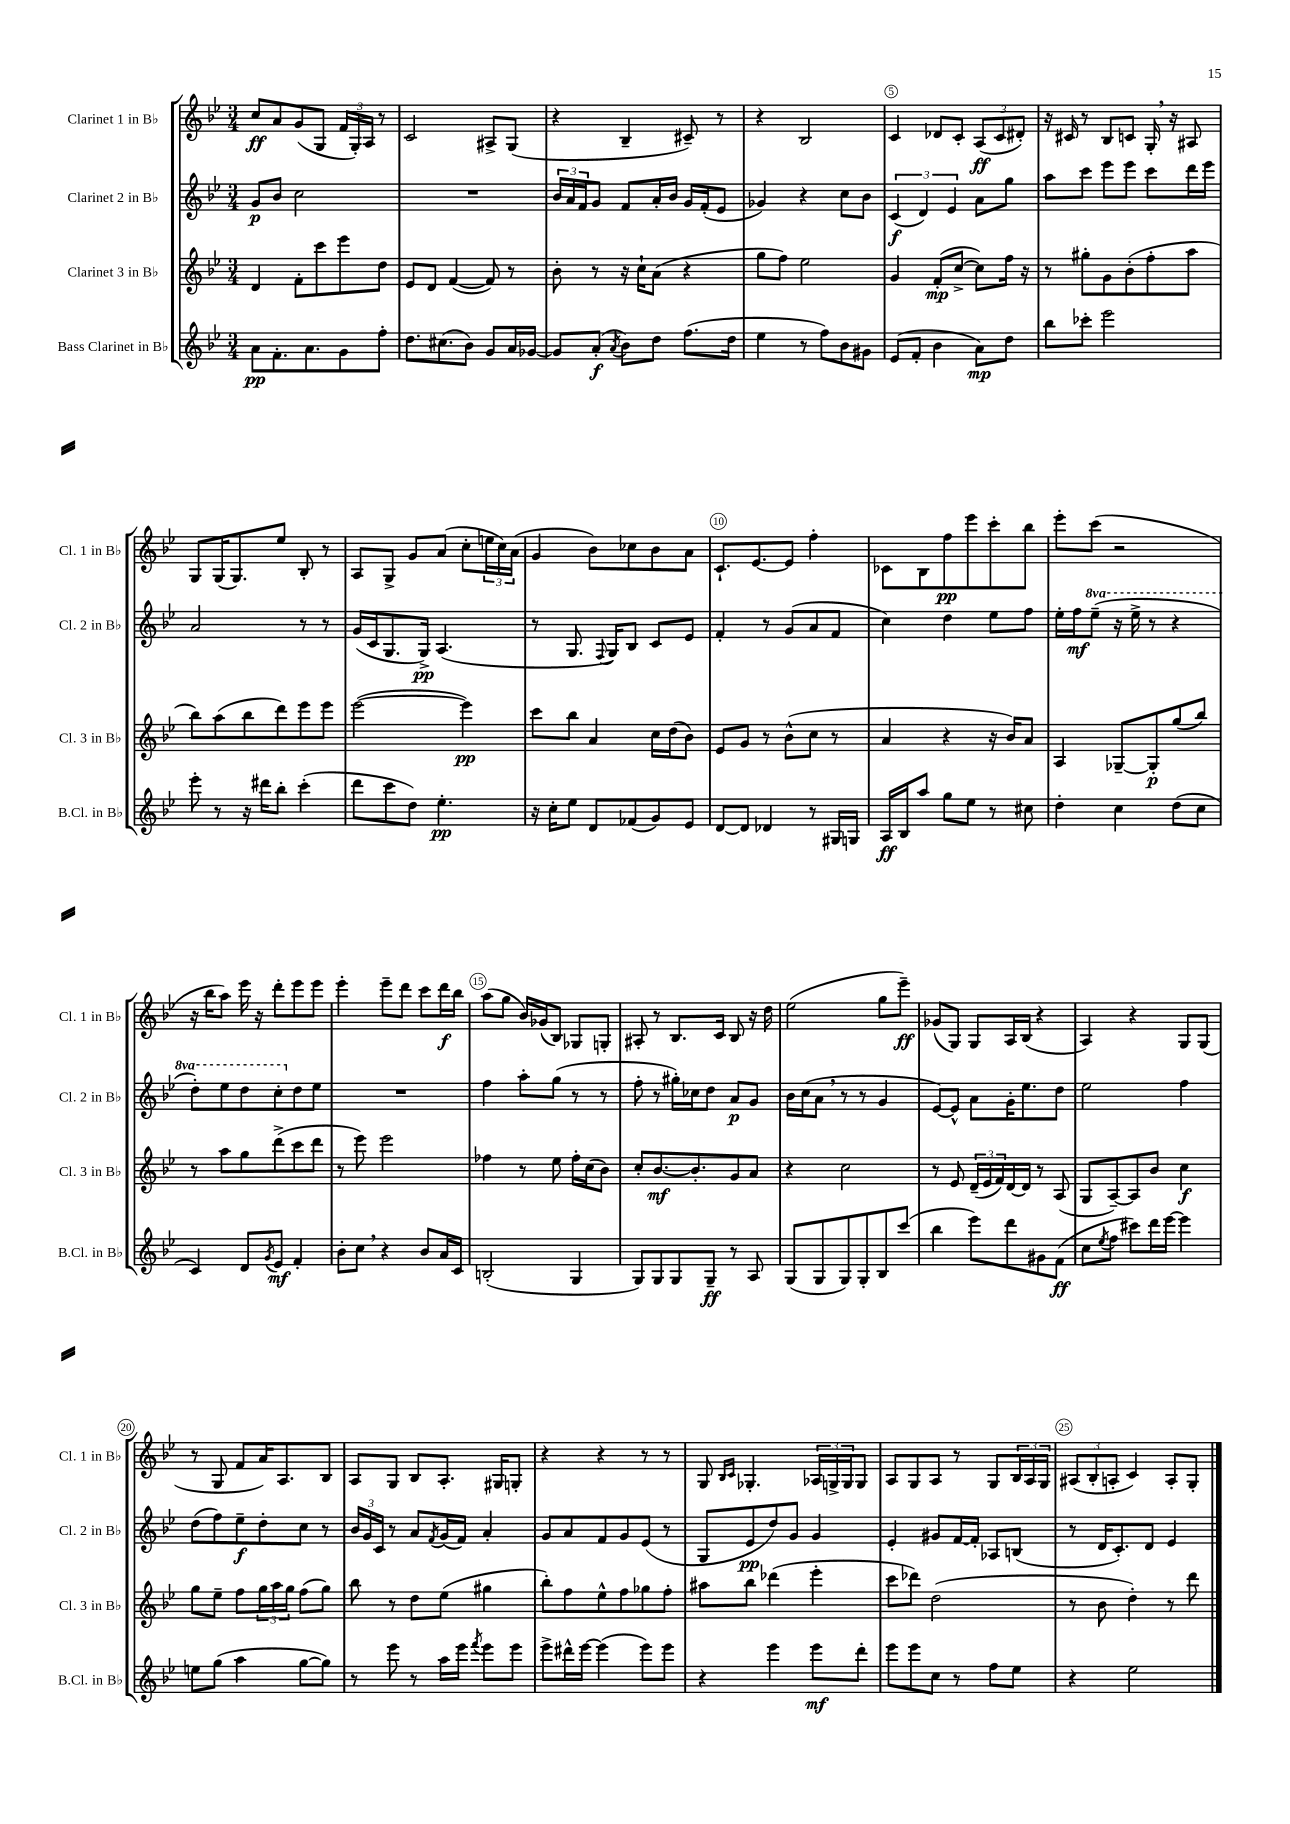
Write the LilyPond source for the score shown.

<<
\new StaffGroup <<
\new Staff = "s0" \with { instrumentName = "Clarinet 1 in Bb" shortInstrumentName = "Cl. 1 in Bb" } {
    \clef treble \key bes \major \numericTimeSignature \time 3/4
    c''8\ff a'8 g'8( g8 \tuplet 3/2 { f'16 g16-.) a16 } r8 |
    c'2 ais8-> g8( |
    r4 bes4-- cis'8--) r8 |
    r4 bes2 |
    c'4 des'8 c'8-. \tuplet 3/2 { a8\ff( c'8 dis'8-.) } |
    r16 cis'16 r8 bes8 c'8 g16-. \breathe r16 ais8 |
    g8 g16( g8.) ees''8 bes8-. r8 |
    a8 g8-> g'8 a'8( c''8-. \tuplet 3/2 { e''16 c''16) a'16( } |
    g'4 bes'8) ces''8 bes'8 a'8 |
    c'8.-! ees'8.~ ees'8 f''4-. |
    ces'8 bes8 f''8\pp ees'''8 c'''8-. bes''8 |
    ees'''8-. c'''8( r2 |
    r16 bes''16 a''8) ees'''16 r16 d'''8-. ees'''8 ees'''8 |
    ees'''4-. ees'''8-- d'''8 c'''8 d'''16\f bes''16 |
    a''8( g''8 bes'16) ges'16( bes8) ges8 g8-. |
    ais8-. r8 bes8. c'16 bes8 r16 d''16 |
    ees''2( g''8 ees'''8--\ff) |
    ges'8( g8) g8 a16 bes16( r4 |
    a4) r4 g8 g8( |
    r8 g8 f'8 a'16) a8. bes8 |
    a8 g8 bes8 a8.-. gis16 g8-. |
    r4 r4 r8 r8 |
    g8 \grace { bes16 c'16 } ges4.-. \tuplet 3/2 { aes16 g16-> g16 } g8 |
    a8 g8 a8 r8 g8 \tuplet 3/2 { bes16 a16 g16 } |
    \tuplet 3/2 { ais8( bes8-. a8-. } c'4) a8-. g8-. \bar "|." |
}
\new Staff = "s1" \with { instrumentName = "Clarinet 2 in Bb" shortInstrumentName = "Cl. 2 in Bb" } {
    \clef treble \key bes \major \numericTimeSignature \time 3/4 \set Staff.ottavationMarkups = #ottavation-simple-ordinals
    g'8\p bes'8 c''2 |
    R2. |
    \tuplet 3/2 { bes'16 a'16 f'16 } g'8 f'8 a'16-. bes'16 g'16 f'16-.( ees'8 |
    ges'4) r4 c''8 bes'8 |
    \tuplet 3/2 { c'4\f( d'4) ees'4 } a'8 g''8 |
    a''8 c'''8 ees'''8 ees'''8 c'''8 d'''16 ees'''16 |
    a'2 r8 r8 |
    g'16( c'16 g8. g16->\pp) a4.( |
    r8 g8. \appoggiatura { f8 } g16) bes8 c'8 ees'8 |
    f'4-. r8 g'8( a'8 f'8 |
    c''4) d''4 ees''8 f''8 |
    ees''16-. f''16\mf \ottava #1 ees'''8--( r16 ees'''16-> r8 r4 |
    d'''8-.) ees'''8 d'''8 c'''8-. \ottava #0 d''8 ees''8 |
    R2. |
    f''4 a''8-. g''8( r8 r8 |
    f''8-. r8 gis''16-.) ces''16 d''8 a'8\p g'8 |
    bes'16 c''16( a'8 \breathe r8 r8 g'4 |
    ees'8~) ees'8-^ a'8 g'16-. ees''8. d''8 |
    ees''2 f''4 |
    d''8( f''8) ees''8--\f d''8-. c''8 r8 |
    \tuplet 3/2 { bes'16 g'16 c'16 } r8 a'8 \acciaccatura { f'8 } g'16( f'16) a'4-. |
    g'8 a'8 f'8 g'8 ees'8( r8 |
    g8 ees'8\pp d''8) g'8 g'4 |
    ees'4-. gis'8 f'16~ f'16-. aes8 b8( |
    r8 d'16 c'8.-.) d'8 ees'4 \bar "|." |
}
\new Staff = "s2" \with { instrumentName = "Clarinet 3 in Bb" shortInstrumentName = "Cl. 3 in Bb" } {
    \clef treble \key bes \major \numericTimeSignature \time 3/4
    d'4 f'8-. c'''8 ees'''8 d''8 |
    ees'8 d'8 f'4~( f'8) r8 |
    bes'8-. r8 r16 c''16-! a'8( r4 |
    g''8 f''8) ees''2 |
    g'4 f'8-.\mp( c''8~-> c''8) f''16 r16 |
    r8 gis''8-. g'8 bes'8-.( f''8-. a''8 |
    bes''8) a''8( bes''8 d'''8) ees'''8 ees'''8 |
    ees'''2~( ees'''4\pp) |
    c'''8 bes''8 a'4 c''16 d''16( bes'8) |
    ees'8 g'8 r8 bes'8-^( c''8 r8 |
    a'4 r4 r16 bes'16) a'8 |
    a4 ges8~-- ges8-.\p g''8( bes''8) |
    r8 a''8 g''8 d'''8->( c'''8 d'''8 |
    r8 ees'''8) ees'''2 |
    fes''4 r8 ees''8 fes''16-. c''16( bes'8) |
    c''8-. bes'8.~\mf bes'8.-. g'8 a'8 |
    r4 c''2 |
    r8 ees'8 \tuplet 3/2 { d'16--( ees'16 f'16) } d'16~ d'16 r8 a8( |
    g8 a8~--) a8 bes'8 c''4\f |
    g''8 ees''8-- f''8 \tuplet 3/2 { g''16 a''16 g''16 } f''8( g''8) |
    bes''8 r8 d''8 ees''8( gis''4 |
    bes''8-.) f''8 ees''8-^ f''8 ges''8 f''8-. |
    ais''8 bes''8 des'''4( ees'''4-. |
    c'''8 des'''8) d''2( |
    r8 bes'8 d''4-.) r8 d'''8 \bar "|." |
}
\new Staff = "s3" \with { instrumentName = "Bass Clarinet in Bb" shortInstrumentName = "B.Cl. in Bb" } {
    \clef treble \key bes \major \numericTimeSignature \time 3/4
    a'8\pp f'8.-. a'8. g'8 f''8-. |
    d''8. cis''8.( bes'8) g'8 a'16 ges'16~ |
    ges'8 a'8-.\f( \acciaccatura { a'8 } bes'8) d''8 f''8.( d''16 |
    ees''4 r8 f''8) bes'8 gis'8 |
    ees'8( f'8-. bes'4 a'8\mp) d''8 |
    bes''8 ces'''8-. ees'''2 |
    ees'''8-. r8 r16 dis'''16 bes''8-. c'''4-.( |
    d'''8 c'''8 d''8) ees''4.-.\pp |
    r16 c''16-. ees''8 d'8 fes'8( g'8) ees'8 |
    d'8~ d'8 des'4 r8 gis16 g16 |
    a16\ff bes16 a''8 g''8 ees''8 r8 cis''8 |
    d''4-. c''4 d''8( c''8 |
    c'4) d'8 \acciaccatura { g'8 } ees'8\mf f'4-. |
    bes'8-. c''8 \breathe r4 bes'8 a'16 c'16 |
    b2-.( g4 |
    g8) g8 g8 g8--\ff r8 a8 |
    g8( g8 g8) g8-. bes8 c'''8( |
    bes''4 ees'''8) d'''8 gis'8 f'8\ff( |
    c''8 \acciaccatura { ees''8 } f''8 cis'''8) d'''16 ees'''16~ ees'''4 |
    e''8 g''8( a''4 g''8~ g''8) |
    r8 ees'''8 r8 a''16 ees'''16 \acciaccatura { f'''8 } ees'''8 ees'''8 |
    ees'''8-> dis'''16-^ ees'''16~ ees'''4( ees'''8) ees'''8 |
    r4 ees'''4 ees'''8\mf d'''8-. |
    ees'''8 ees'''8 c''8 r8 f''8 ees''8 |
    r4 ees''2 \bar "|." |
}
>>
>>
\layout { \context { \Score \override BarNumber.break-visibility = ##(#f #t #t) barNumberVisibility = #(every-nth-bar-number-visible 5) \override BarNumber.stencil = #(make-stencil-circler 0.1 0.3 ly:text-interface::print) } }
